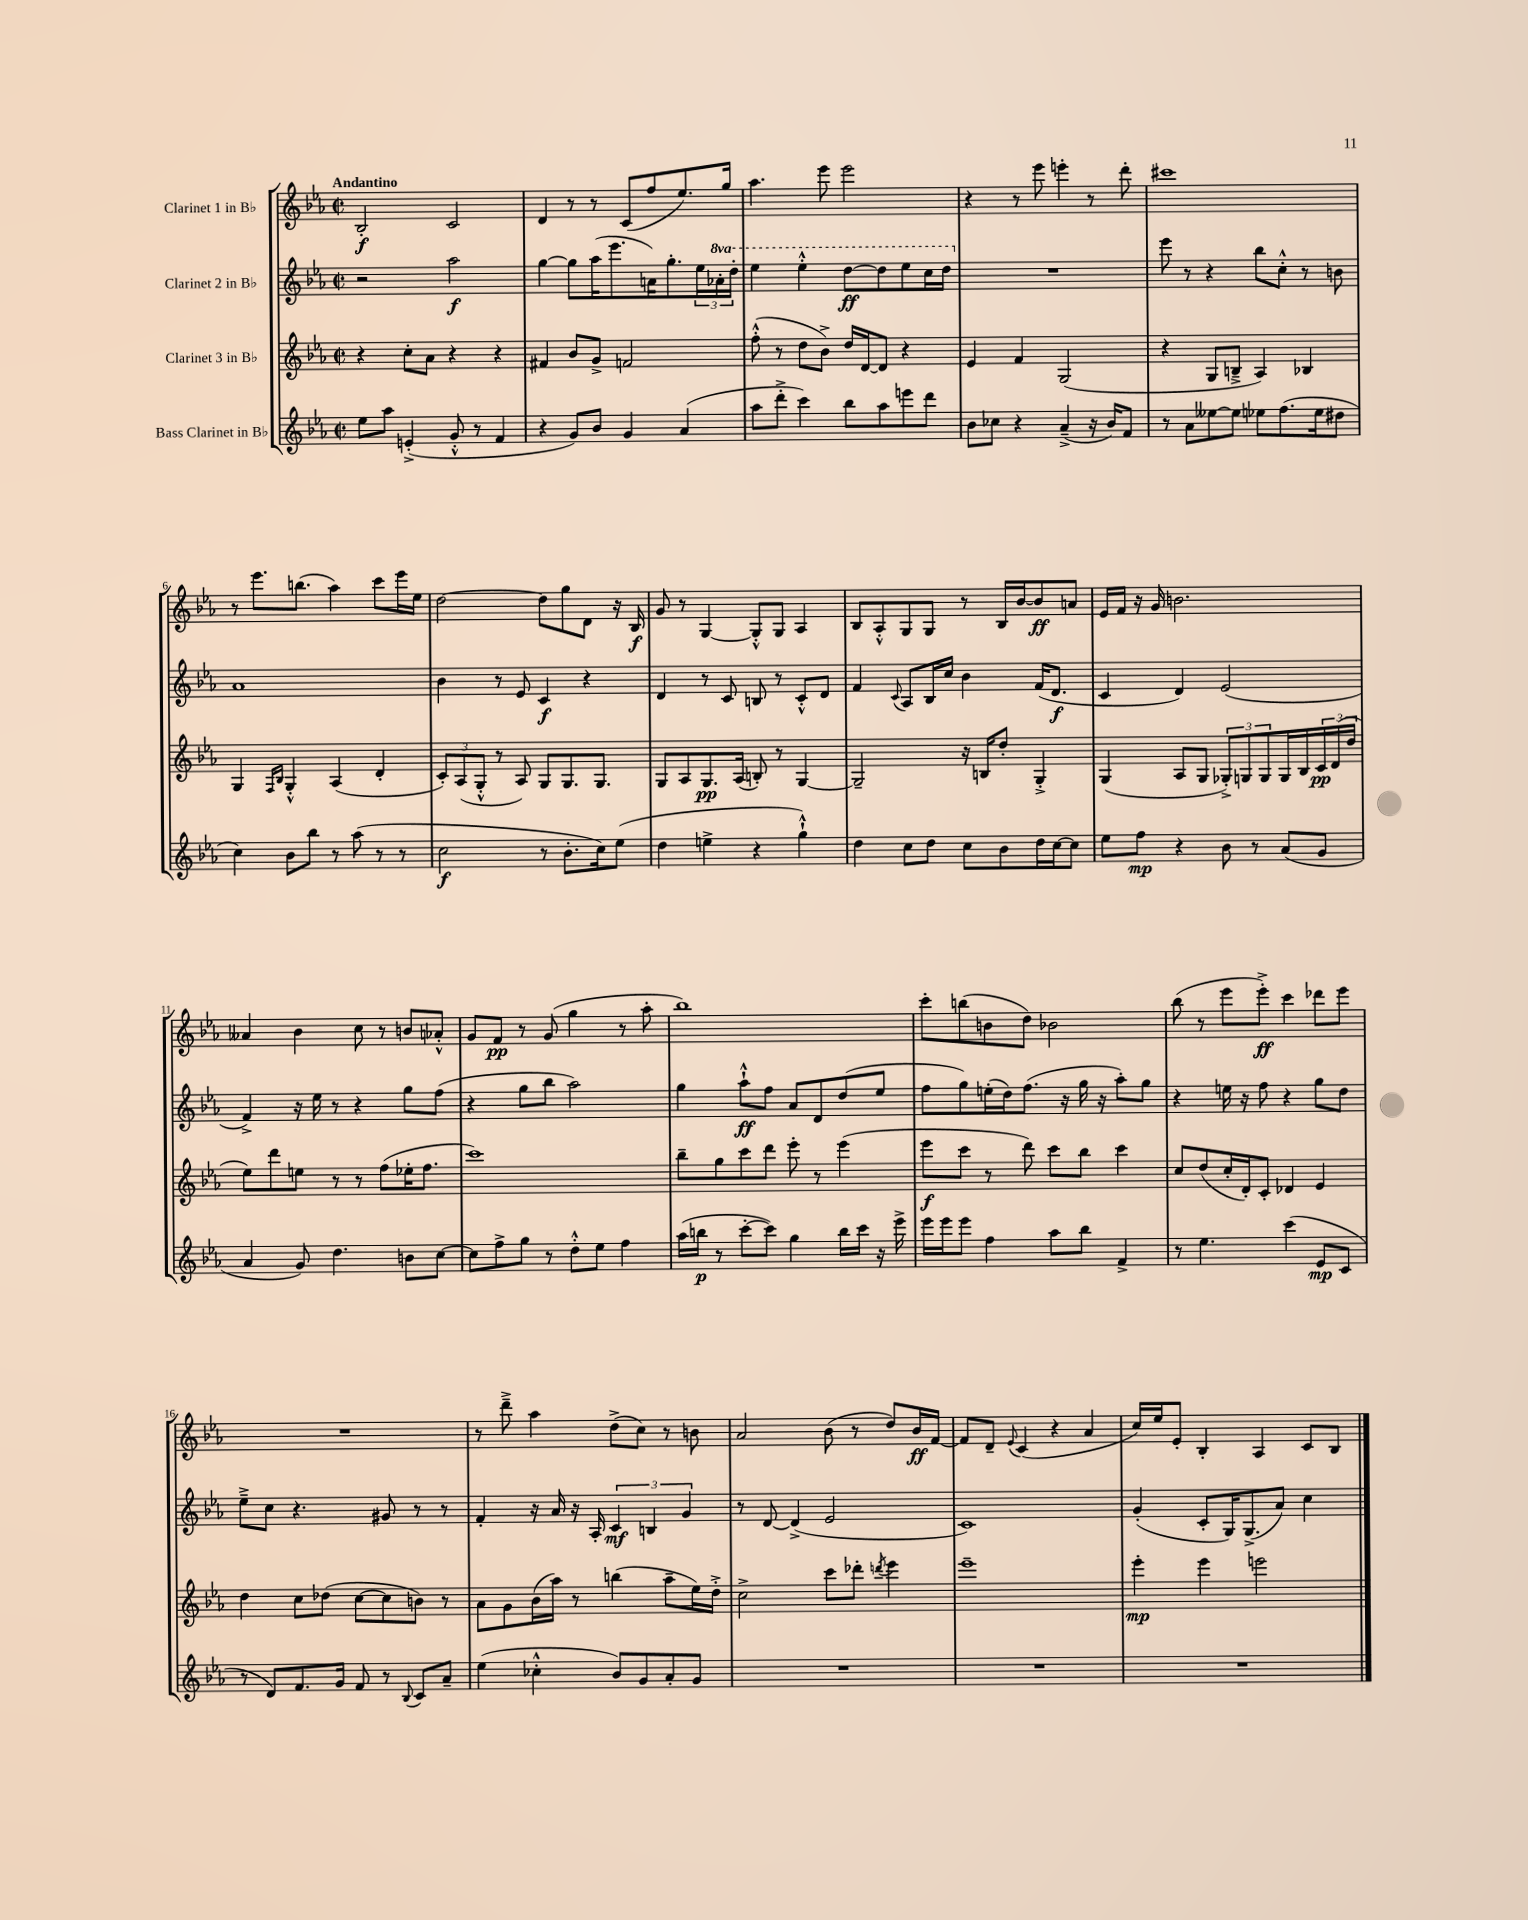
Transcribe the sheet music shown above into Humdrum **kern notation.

**kern	**dynam	**kern	**dynam	**kern	**dynam	**kern	**dynam
*part4	*part4	*part3	*part3	*part2	*part2	*part1	*part1
*staff4	*staff4	*staff3	*staff3	*staff2	*staff2	*staff1	*staff1
*I"Bass Clarinet in B♭	*	*I"Clarinet 3 in B♭	*	*I"Clarinet 2 in B♭	*	*I"Clarinet 1 in B♭	*
*clefG2	*	*clefG2	*	*clefG2	*	*clefG2	*
*k[b-e-a-]	*	*k[b-e-a-]	*	*k[b-e-a-]	*	*k[b-e-a-]	*
*M2/2	*	*M2/2	*	*M2/2	*	*M2/2	*
*met(c|)	*	*met(c|)	*	*met(c|)	*	*met(c|)	*
=1	=1	=1	=1	=1	=1	=1	=1
!	!	!	!	!	!	!LO:TX:a:B:t=Andantino	!
8ee-\L	.	4r	.	2r	.	2B-'/	f
8aa-\J	.	.	.	.	.	.	.
(4en'^/	.	8cc'\L	.	.	.	.	.
.	.	8a-\J	.	.	.	.	.
8g'^^/	.	4r	.	2aa-\	f	2c/	.
8r	.	.	.	.	.	.	.
4f/	.	4r	.	.	.	.	.
=2	=2	=2	=2	=2	=2	=2	=2
4r	.	4f#X/	.	[4gg\	.	4d/	.
8g/L)	.	8b-/L	.	8gg\L]	.	8r	.
8b-/J	.	8g^/J	.	(16aa-\K	.	8r	.
.	.	.	.	8.eee-\	.	.	.
4g/	.	2fn/	.	.	.	(8c/L	.
.	.	.	.	16an\K)	.	8ff/	.
.	.	.	.	8.gg'\	.	.	.
(4a-/	.	.	.	.	.	8.ee-/)	.
.	.	.	.	24ee-\L	.	.	.
*	*	*	*	*8va	*	*	*
.	.	.	.	24aa-X'\	.	.	.
.	.	.	.	.	.	16gg/Jk	.
.	.	.	.	24ddd'\JJ	.	.	.
=3	=3	=3	=3	=3	=3	=3	=3
8aa-\L	.	(8ff'^^\	.	4eee-\	.	4.aa-\	.
8ddd'^\J	.	8r	.	.	.	.	.
4ccc\)	.	8dd\L	.	4eee-'^^\	.	.	.
.	.	8b-^\J)	.	.	.	8eee-\	.
8bb-\L	.	16dd/LL	.	[8ddd\L	ff	2eee-\	.
.	.	[16d/J	.	.	.	.	.
8aa-\	.	8d/J]	.	8ddd\]	.	.	.
8eeen\	.	4r	.	8eee-\	.	.	.
8ddd\J	.	.	.	16ccc\L	.	.	.
.	.	.	.	16ddd\JJ	.	.	.
=4	=4	=4	=4	=4	=4	=4	=4
*	*	*	*	*X8va	*	*	*
8b-\L	.	4e-/	.	1r	.	4r	.
8cc-X\J	.	.	.	.	.	.	.
4r	.	4f/	.	.	.	8r	.
.	.	.	.	.	.	8eee-\	.
(4a-~^/	.	(2G/	.	.	.	4eeen'\	.
16r	.	.	.	.	.	8r	.
16b-/KL)	.	.	.	.	.	.	.
8f/J	.	.	.	.	.	8ddd'\	.
=5	=5	=5	=5	=5	=5	=5	=5
8r	.	4r	.	8eee-\	.	1ccc#X	.
8a-\L	.	.	.	8r	.	.	.
[8ee--X\	.	8G/L	.	4r	.	.	.
8ee--\J]	.	8Bn~^/J	.	.	.	.	.
8ee-X\L	.	4A-/)	.	8bb-\L	.	.	.
(8.ff\	.	.	.	8cc'^^\J	.	.	.
.	.	4B-X/	.	8r	.	.	.
16ee-\k	.	.	.	.	.	.	.
8dd#X\J	.	.	.	8bn\	.	.	.
!!LO:LB:g=z
=6	=6	=6	=6	=6	=6	=6	=6
4cc\)	.	4G/	.	1a-	.	8r	.
.	.	.	.	.	.	8.eee-\L	.
.	.	16qqF/LL	.	.	.	.	.
.	.	16qqB-/JJ	.	.	.	.	.
8b-\L	.	4G'^^/	.	.	.	.	.
.	.	.	.	.	.	(8.bbn\J	.
8bb-\J	.	.	.	.	.	.	.
8r	.	(4A-/	.	.	.	4aa-\)	.
(8aa-\	.	.	.	.	.	.	.
8r	.	4d'/	.	.	.	8ccc\L	.
8r	.	.	.	.	.	16eee-\L	.
.	.	.	.	.	.	16ee-\JJ	.
=7	=7	=7	=7	=7	=7	=7	=7
2cc\	f	12c'/L)	.	4b-\	.	[2dd\	.
.	.	(12A-/	.	.	.	.	.
.	.	12G'^^/J	.	.	.	.	.
.	.	8r	.	8r	.	.	.
.	.	8A-/)	.	8e-/	.	.	.
8r	.	8G/L	.	4c/	f	8dd\L]	.
8.b-'\L	.	8.G/	.	.	.	8gg\	.
.	.	.	.	4r	.	8d\J	.
16cc\k)	.	8.G/J	.	.	.	.	.
(8ee-\J	.	.	.	.	.	16r	.
.	.	.	.	.	.	16B-/	f
=8	=8	=8	=8	=8	=8	=8	=8
4dd\	.	8G/L	.	4d/	.	8g/	.
.	.	8A-/	.	.	.	8r	.
4een^\	.	8.G/	pp	8r	.	[4G/	.
.	.	.	.	8c/	.	.	.
.	.	(16A-/Jk	.	.	.	.	.
4r	.	8Bn'/)	.	8Bn/	.	8G'^^/L]	.
.	.	8r	.	8r	.	8G/J	.
4gg`^^\)	.	[4G/	.	8c'^^/L	.	4A-/	.
.	.	.	.	8d/J	.	.	.
=9	=9	=9	=9	=9	=9	=9	=9
4dd\	.	2G~/]	.	4f/	.	8B-/L	.
.	.	.	.	.	.	8A-'^^/	.
.	.	.	.	8qqc/	.	.	.
8cc\L	.	.	.	8A-/L	.	8G/	.
8dd\J	.	.	.	16B-/L	.	8G/J	.
.	.	.	.	16cc/JJ	.	.	.
8cc\L	.	16r	.	4b-\	.	8r	.
.	.	16Bn/KL	.	.	.	.	.
8b-\	.	8dd'/J	.	.	.	16B-/LL	.
.	.	.	.	.	.	[16b-/J	.
16dd\L	.	4G'^/	.	(16f/KL	.	8b-/]	ff
[16cc\J	.	.	.	8.d/J	f	.	.
8cc\J]	.	.	.	.	.	8an/J	.
=10	=10	=10	=10	=10	=10	=10	=10
8ee-\L	.	(4G/	.	4c/	.	16e-/LL	.
.	.	.	.	.	.	16f/JJ	.
8ff\J	mp	.	.	.	.	16r	.
.	.	.	.	.	.	16g/	.
4r	.	8A-/L	.	4d/)	.	2.bn\	.
.	.	8G/J	.	.	.	.	.
8b-\	.	12G-X'^/L)	.	(2e-/	.	.	.
.	.	12Gn/	.	.	.	.	.
8r	.	.	.	.	.	.	.
.	.	12G/	.	.	.	.	.
(8a-/L	.	16G/L	.	.	.	.	.
.	.	16B-/	.	.	.	.	.
8g/J	.	24c/	pp	.	.	.	.
.	.	(24d/	.	.	.	.	.
.	.	24dd/JJ	.	.	.	.	.
!!LO:LB:g=z
=11	=11	=11	=11	=11	=11	=11	=11
4a-/	.	8ee-\L)	.	4f^/)	.	4a--X/	.
.	.	8ddd\	.	.	.	.	.
8g/)	.	8een\J	.	16r	.	4b-\	.
.	.	.	.	16ee-\	.	.	.
4.dd\	.	8r	.	8r	.	.	.
.	.	8r	.	4r	.	8cc\	.
.	.	(8ff\L	.	.	.	8r	.
8bn\L	.	16ee-X'\K	.	8gg\L	.	8bn/L	.
.	.	8.ff\J	.	.	.	.	.
[8cc\J	.	.	.	(8ff\J	.	8a-X'^^/J	.
=12	=12	=12	=12	=12	=12	=12	=12
8cc\L]	.	1ccc)	.	4r	.	8g/L	.
8ff^\	.	.	.	.	.	8f/J	pp
8gg\J	.	.	.	8gg\L	.	8r	.
8r	.	.	.	8bb-\J	.	(8g/	.
8dd'^^\L	.	.	.	2aa-\)	.	4gg\	.
8ee-\J	.	.	.	.	.	.	.
4ff\	.	.	.	.	.	8r	.
.	.	.	.	.	.	8aa-'\	.
=13	=13	=13	=13	=13	=13	=13	=13
(16aa-\LL	.	8bb-~\L	.	4gg\	.	1bb-)	.
16bbn\JJ	p	.	.	.	.	.	.
8r	.	8gg\	.	.	.	.	.
[8ccc'\L	.	8ccc\	.	8aa-`^^\L	ff	.	.
8ccc\J])	.	8ddd\J	.	8ff\J	.	.	.
4gg\	.	8eee-'\	.	8a-/L	.	.	.
.	.	8r	.	8d/	.	.	.
16bb\LL	.	(4eee-\	.	(8dd/	.	.	.
16ccc\JJ	.	.	.	.	.	.	.
16r	.	.	.	8ee-/J	.	.	.
16eee-^\	.	.	.	.	.	.	.
=14	=14	=14	=14	=14	=14	=14	=14
16eee-\LL	.	8eee-\L	f	8ff\L	.	8ccc'\L	.
16eee-\J	.	.	.	.	.	.	.
8eee-\J	.	8ccc\J	.	8gg\)	.	(8bbn\	.
4ff\	.	8r	.	(16een'\L	.	8bn\	.
.	.	.	.	16dd\J)	.	.	.
.	.	8ddd\)	.	(8.ff\J	.	8dd\J)	.
8aa-\L	.	8ccc\L	.	.	.	2b-X\	.
.	.	.	.	16r	.	.	.
8bb-\J	.	8bb-\J	.	16gg\	.	.	.
.	.	.	.	16r	.	.	.
4f^/	.	4ccc\	.	8aa-'\L)	.	.	.
.	.	.	.	8gg\J	.	.	.
=15	=15	=15	=15	=15	=15	=15	=15
8r	.	8cc/L	.	4r	.	(8bb-\	.
4.ee-\	.	(8dd/	.	.	.	8r	.
.	.	16cc'/L	.	16een\	.	8eee-\L	.
.	.	16d'/J)	.	16r	.	.	.
.	.	8c'/J	.	8ff\	.	8eee-'^\J)	ff
(4ccc\	.	4d-X/	.	4r	.	4ccc\	.
8e-/L	mp	4e-/	.	8gg\L	.	8ddd-X\L	.
8c/J	.	.	.	8dd\J	.	8eee-\J	.
!!LO:LB:g=z
=16	=16	=16	=16	=16	=16	=16	=16
8r	.	4dd\	.	8ee-~^\L	.	1r	.
8d/L)	.	.	.	8cc\J	.	.	.
8.f/	.	8cc\L	.	4.r	.	.	.
.	.	(8dd-X\J	.	.	.	.	.
16g/Jk	.	.	.	.	.	.	.
8f/	.	[8cc\L	.	.	.	.	.
8r	.	8cc\]	.	8g#X/	.	.	.
8qqB-/	.	.	.	.	.	.	.
8c/L	.	8bn\J)	.	8r	.	.	.
8a-~/J	.	8r	.	8r	.	.	.
=17	=17	=17	=17	=17	=17	=17	=17
(4ee-\	.	8a-\L	.	4f'/	.	8r	.
.	.	8g\	.	.	.	8ddd~^\	.
4cc-X'^^\	.	(16b-\L	.	16r	.	4aa-\	.
.	.	16aa-\JJ)	.	16a-/	.	.	.
.	.	8r	.	16r	.	.	.
.	.	.	.	16A-'/	.	.	.
8b-/L)	.	(4bbn\	.	6c/	mf	(8dd^\L	.
8g/	.	.	.	.	.	8cc\J)	.
.	.	.	.	6Bn/	.	.	.
8a-'/	.	8aa-~\L	.	.	.	8r	.
.	.	.	.	6g/	.	.	.
8g/J	.	16ee-\L)	.	.	.	8bn\	.
.	.	16dd'^\JJ	.	.	.	.	.
=18	=18	=18	=18	=18	=18	=18	=18
1r	.	2cc^\	.	8r	.	2a-/	.
.	.	.	.	[8d/	.	.	.
.	.	.	.	(4d^/]	.	.	.
.	.	8ccc\L	.	2e-/	.	(8b-\	.
.	.	8ddd-X'\J	.	.	.	8r	.
.	.	8qdddn/	.	.	.	.	.
.	.	4eee-\	.	.	.	8dd/L)	.
.	.	.	.	.	.	16b-/L	ff
.	.	.	.	.	.	[16f/JJ	.
=19	=19	=19	=19	=19	=19	=19	=19
1r	.	1eee-~	.	1c)	.	8f/L]	.
.	.	.	.	.	.	8d~/J	.
.	.	.	.	.	.	8qqe-/	.
.	.	.	.	.	.	(4c/	.
.	.	.	.	.	.	4r	.
.	.	.	.	.	.	4a-/	.
=20	=20	=20	=20	=20	=20	=20	=20
1r	.	4eee-'\	mp	(4g'/	.	16cc/LL)	.
.	.	.	.	.	.	16ee-/J	.
.	.	.	.	.	.	8e-'/J	.
.	.	4eee-\	.	8c'/L	.	4B-'/	.
.	.	.	.	16G/K)	.	.	.
.	.	.	.	(8.G^/	.	.	.
.	.	2eeen\	.	.	.	4A-/	.
.	.	.	.	8a-/J)	.	.	.
.	.	.	.	4cc\	.	8c/L	.
.	.	.	.	.	.	8B-/J	.
==	==	==	==	==	==	==	==
*-	*-	*-	*-	*-	*-	*-	*-
